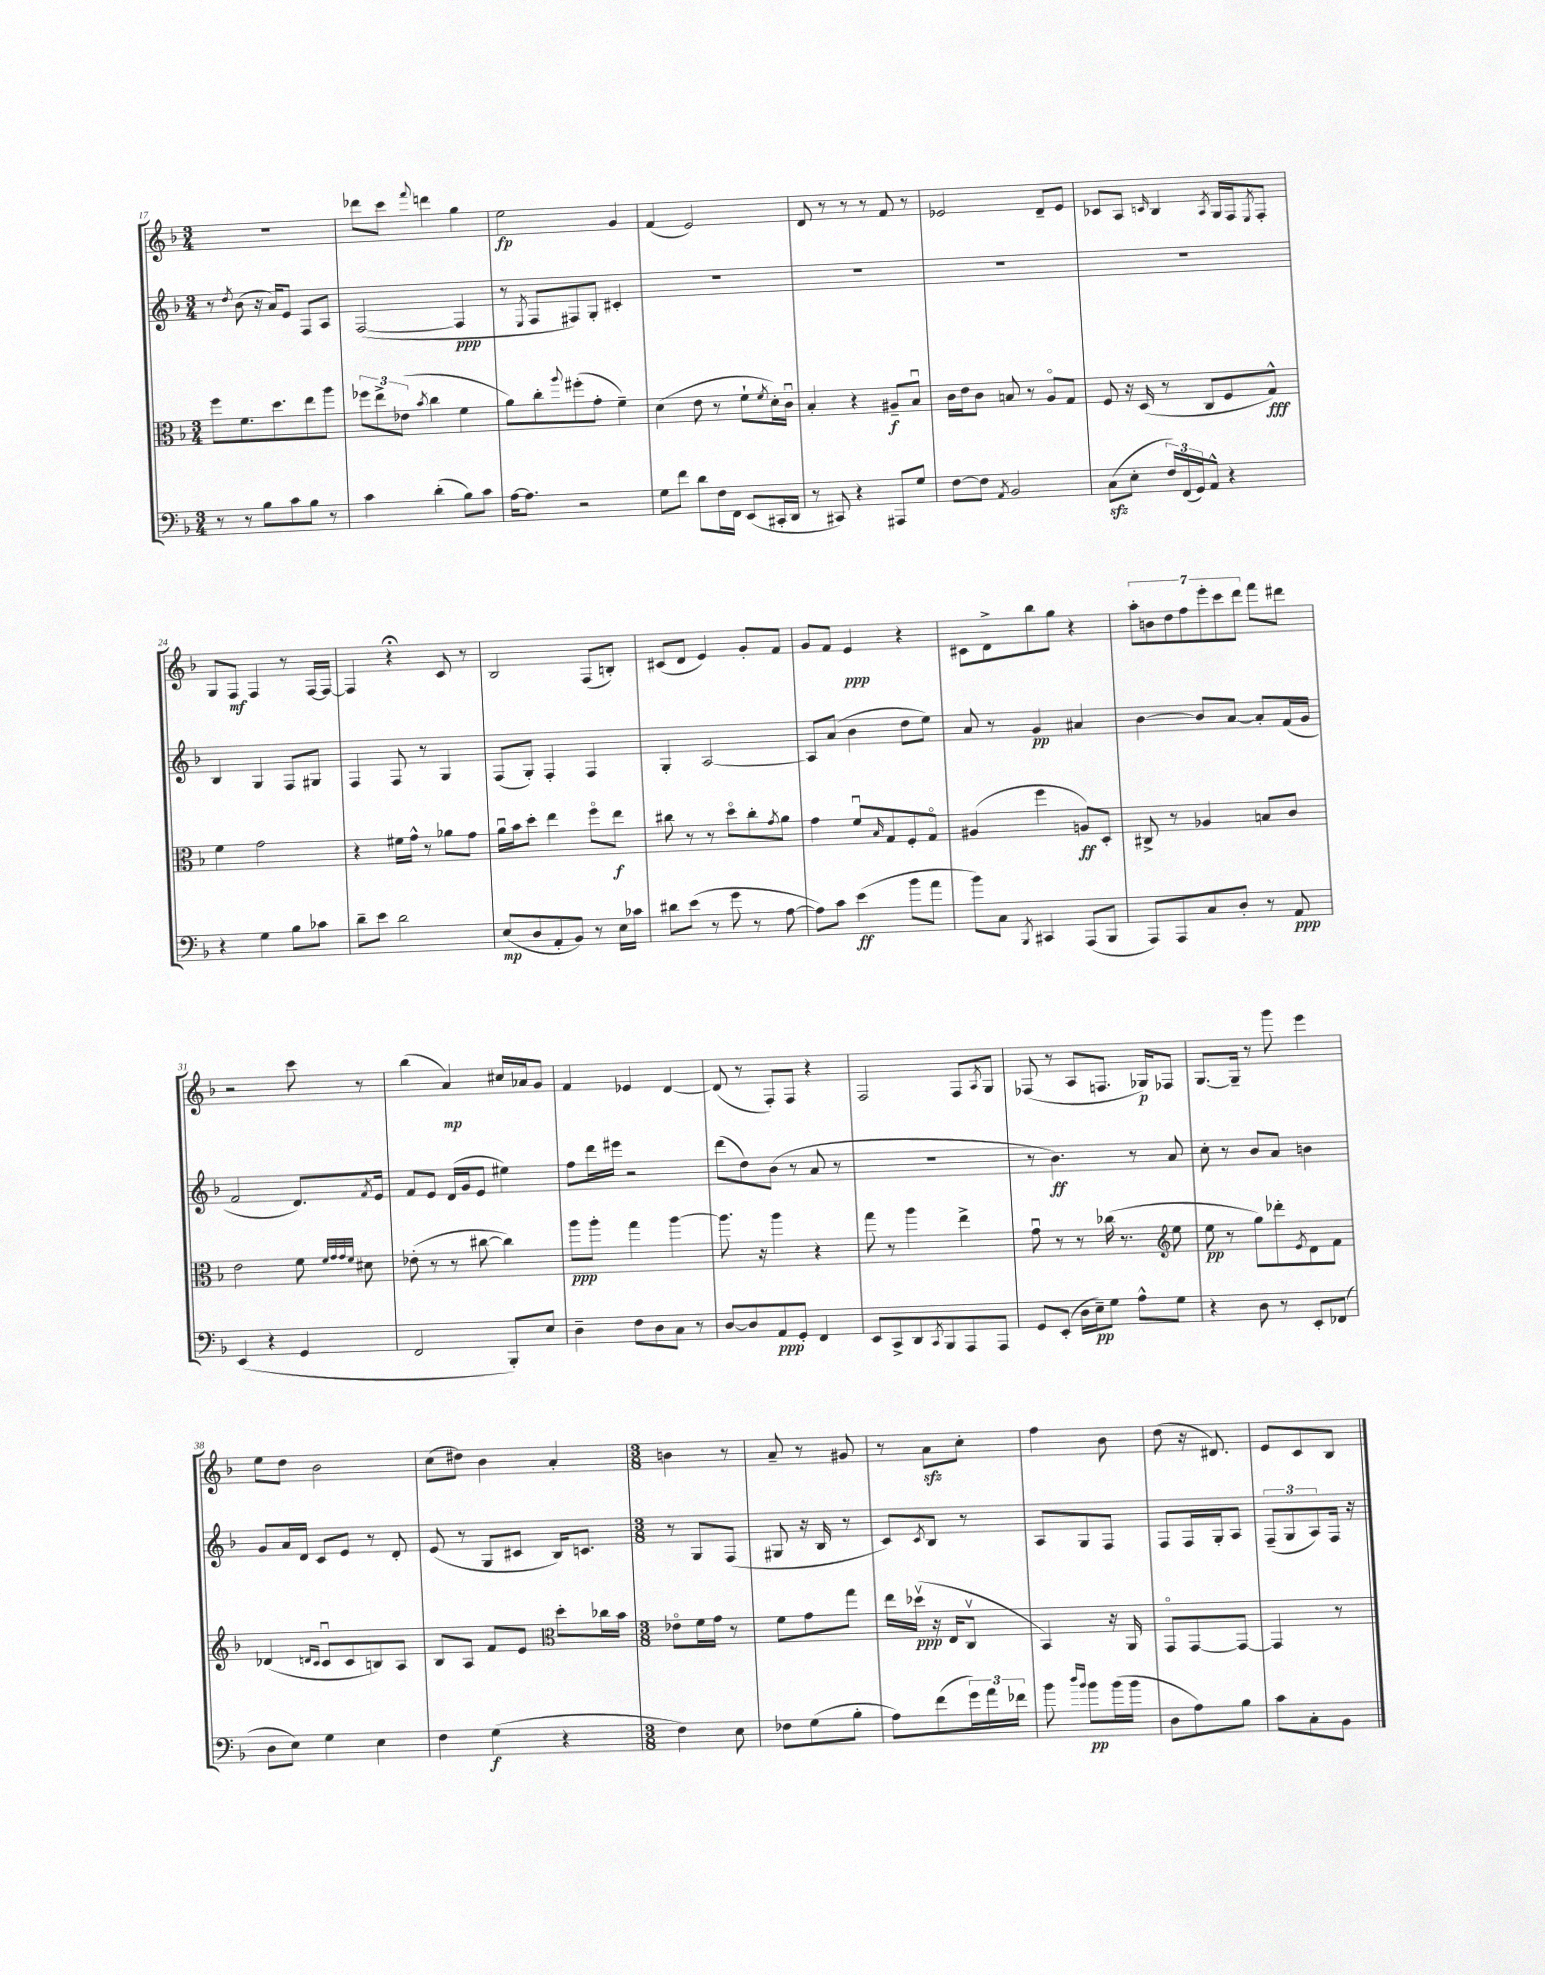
<<
\new StaffGroup <<
\new Staff = "s0" {
    \clef treble \key f \major \numericTimeSignature \time 3/4
    R2. |
    des'''8 c'''8 \appoggiatura { f'''8 } d'''4 g''4 |
    e''2\fp g'4 |
    f'4( e'2) |
    d'8 r8 r8 r8 f'8 r8 |
    ees'2 d'8-- ees'8 |
    ces'8 a8 \grace { c'16 } bes4 \acciaccatura { a8 } g16 f16 \acciaccatura { e8 } f8-. |
    g8 f8\mf f4 r8 f16~ f16~ |
    f4 r4\fermata c'8 r8 |
    bes2 f8( b8-.) |
    cis'8( d'8 e'4) g'8-. f'8 |
    g'8 f'8 e'4\ppp r4 |
    cis'8 d'8-> bes''8 g''8 r4 |
    \tuplet 7/4 { a''8-. b'8 d''8 f''8 e'''8-. c'''8 d'''8 } f'''8 dis'''8 |
    r2 c'''8 r8 |
    bes''4( a'4\mp) cis''16 aes'16 g'8 |
    f'4 ees'4 d'4~ |
    d'8( r8 f8-.) f8 r4 |
    f2 f8 \acciaccatura { a8 } g8 |
    fes8( r8 a8 f8. ges16\p) fes8 |
    g8.~ g16-- r8 g'''8 e'''4 |
    e''8 d''8 bes'2 |
    c''8( dis''8) bes'4 a'4-. |
    \numericTimeSignature \time 3/8 b'4 r8 |
    a'8-- r8 gis'8 |
    r8 a'8\sfz c''8-. |
    f''4 bes'8 |
    d''8( r16 dis'8.) |
    e'8 c'8 bes8 \bar "|." |
}
\new Staff = "s1" {
    \clef treble \key f \major \numericTimeSignature \time 3/4
    r8 \acciaccatura { d''8 } bes'8( r16 a'16) e'8 f8 a8 |
    f2~( f4\ppp |
    r8 \acciaccatura { e8 } f8 fis8) g8-. cis'4-. |
    R2. |
    R2. |
    R2. |
    R2. |
    bes4 g4 f8 gis8 |
    f4 f8 r8 g4 |
    f8( g8-.) f4-. f4 |
    g4-. a2~ |
    a8 a'8( bes'4 d''8 e''8) |
    a'8 r8 g'4\pp ais'4 |
    bes'4~ bes'8 a'8~ a'8-. f'16( g'16 |
    f'2 d'8.) \acciaccatura { f'8 } e'16 |
    f'8 e'8 d'16( g'16 e'8 eis''4) |
    f''8 d'''16 eis'''16 r2 |
    d'''8( d''8) bes'8( r8 a'8 r8 |
    R2. |
    r8 bes'4.\ff) r8 a'8 |
    c''8-. r8 bes'8 a'8 b'4 |
    g'8 a'16 d'16 c'8 e'8 r8 d'8-. |
    e'8( r8 g8 cis'8 bes16) c'8. |
    \numericTimeSignature \time 3/8 r8 g8 f8( |
    gis8 r16 bes16 r8 |
    c'8) \acciaccatura { c'8 } bes8 r8 |
    a8 g8 f8 |
    f8 f16 g16-. a8 |
    \tuplet 3/2 { f8--( g8 a8) } f16 r16 \bar "|." |
}
\new Staff = "s2" {
    \clef alto \key f \major \numericTimeSignature \time 3/4
    f''8 f'8. d''8. e''8 a''8 |
    \tuplet 3/2 { fes''8 e''8-> ees'8( } \acciaccatura { bes'8 } c''4 f'4 |
    a'8) c''8-. \appoggiatura { a''8 } fis''8-.( g'8-. f'4--) |
    d'4( e'8 r8 f'8-! \acciaccatura { f'8 } d'16-.) c'16\downbow |
    bes4-. r4 ais8--\f bes8\downbow |
    c'16 e'16 c'8 b8 r8 a8\flageolet g8 |
    f8 r16 d16( r8 c8 f8 g8-^\fff) |
    f'4 g'2 |
    r4 fis'16 g'16-^ r8 aes'8 g'8 |
    a'16\downbow bes'16 d''8-. e''4 f''8\flageolet e''8\f |
    cis''8 r8 r8 d''8\flageolet cis''8-. \acciaccatura { g'8 } a'8 |
    g'4 f'8\downbow \grace { bes16 } g8 f8-. g8\flageolet |
    ais4( f''4 a8\ff) d8-. |
    cis8-> r8 aes4 b8 c'8 |
    e'2 f'8 \grace { f'32 g'32 g'32 f'32 } dis'8 |
    ees'8-.( r8 r8 cis''8~ cis''4) |
    a''8\ppp a''8-. g''4 a''4~ |
    a''8. r16 a''4 r4 |
    g''8 r8 a''4 e''4-> |
    g'8\downbow r8 r8 ces''16( r8. e''8 |
    \clef treble e''8\pp r8 g''8) des'''8-. \acciaccatura { e'8 } d'8 f'8 |
    des'4( \grace { d'16 c'16 } c'8\downbow c'8 b8) a8 |
    bes8 a8 f'8 e'8 d''8-. ces''16 bes'16 |
    \numericTimeSignature \time 3/8 \clef alto ees'8\flageolet f'16 g'16 r8 |
    f'8 g'8 g''8 |
    e''16 des''16\upbow\ppp( r16 e16 c8\upbow |
    bes,4) r16 a,16 |
    g,8\flageolet g,8~ g,8~ |
    g,4 r8 \bar "|." |
}
\new Staff = "s3" {
    \clef bass \key f \major \numericTimeSignature \time 3/4
    r8 r8 bes8 c'8 bes8 r8 |
    c'4 d'4-.( bes8) c'8 |
    a16~ a8. r2 |
    g8 f'8 d'8 f16 f,16 e,8( cis,16-. d,16 |
    r8 cis,8) r4 ais,,8 g8 |
    f8~ f8 \acciaccatura { a,8 } bes,2 |
    c8\sfz( e8-. \tuplet 3/2 { f16) f,16( g,16) } a,8-^ r4 |
    r4 g4 bes8 ces'8 |
    d'8-- e'8 d'2 |
    e8\mp( d8 a,8-. bes,8) r8 e16 ces'16 |
    dis'8 e'8( r8 g'8 r8 a8~ |
    a8) c'8 e'4\ff( bes'8 a'8 |
    bes'8) c8 \acciaccatura { bes,,8 } cis,4 a,,8( bes,,8 |
    a,,8) a,,8 c8 d8-. r8 a,8\ppp |
    e,4( r4 g,4 |
    f,2 bes,,8-.) e8 |
    d4-- f8 d8 c8 r8 |
    d8~ d8 a,8\ppp g,8-. f,4 |
    e,8 c,8-> d,8 \acciaccatura { c,8 } bes,,8 a,,8 a,,8 |
    g,8 e,8-.( d16 e16--\pp) g8 a8-^ g8 |
    r4 d8 r8 e,8-. fes,8( |
    d8 e8) g4 e4 |
    f4 g4\f( r4 |
    \numericTimeSignature \time 3/8 f4) e8 |
    fes8 g8( bes8-. |
    a8) f'8( \tuplet 3/2 { g'16) a'16 fes'16 } |
    bes'8 \grace { d''16 bes'16 } bes'8\pp bes'16( bes'16 |
    d8 a8) bes8 |
    c'8 c8-. bes,8 \bar "|." |
}
>>
>>
\layout { \context { \Score currentBarNumber = #17 } }
